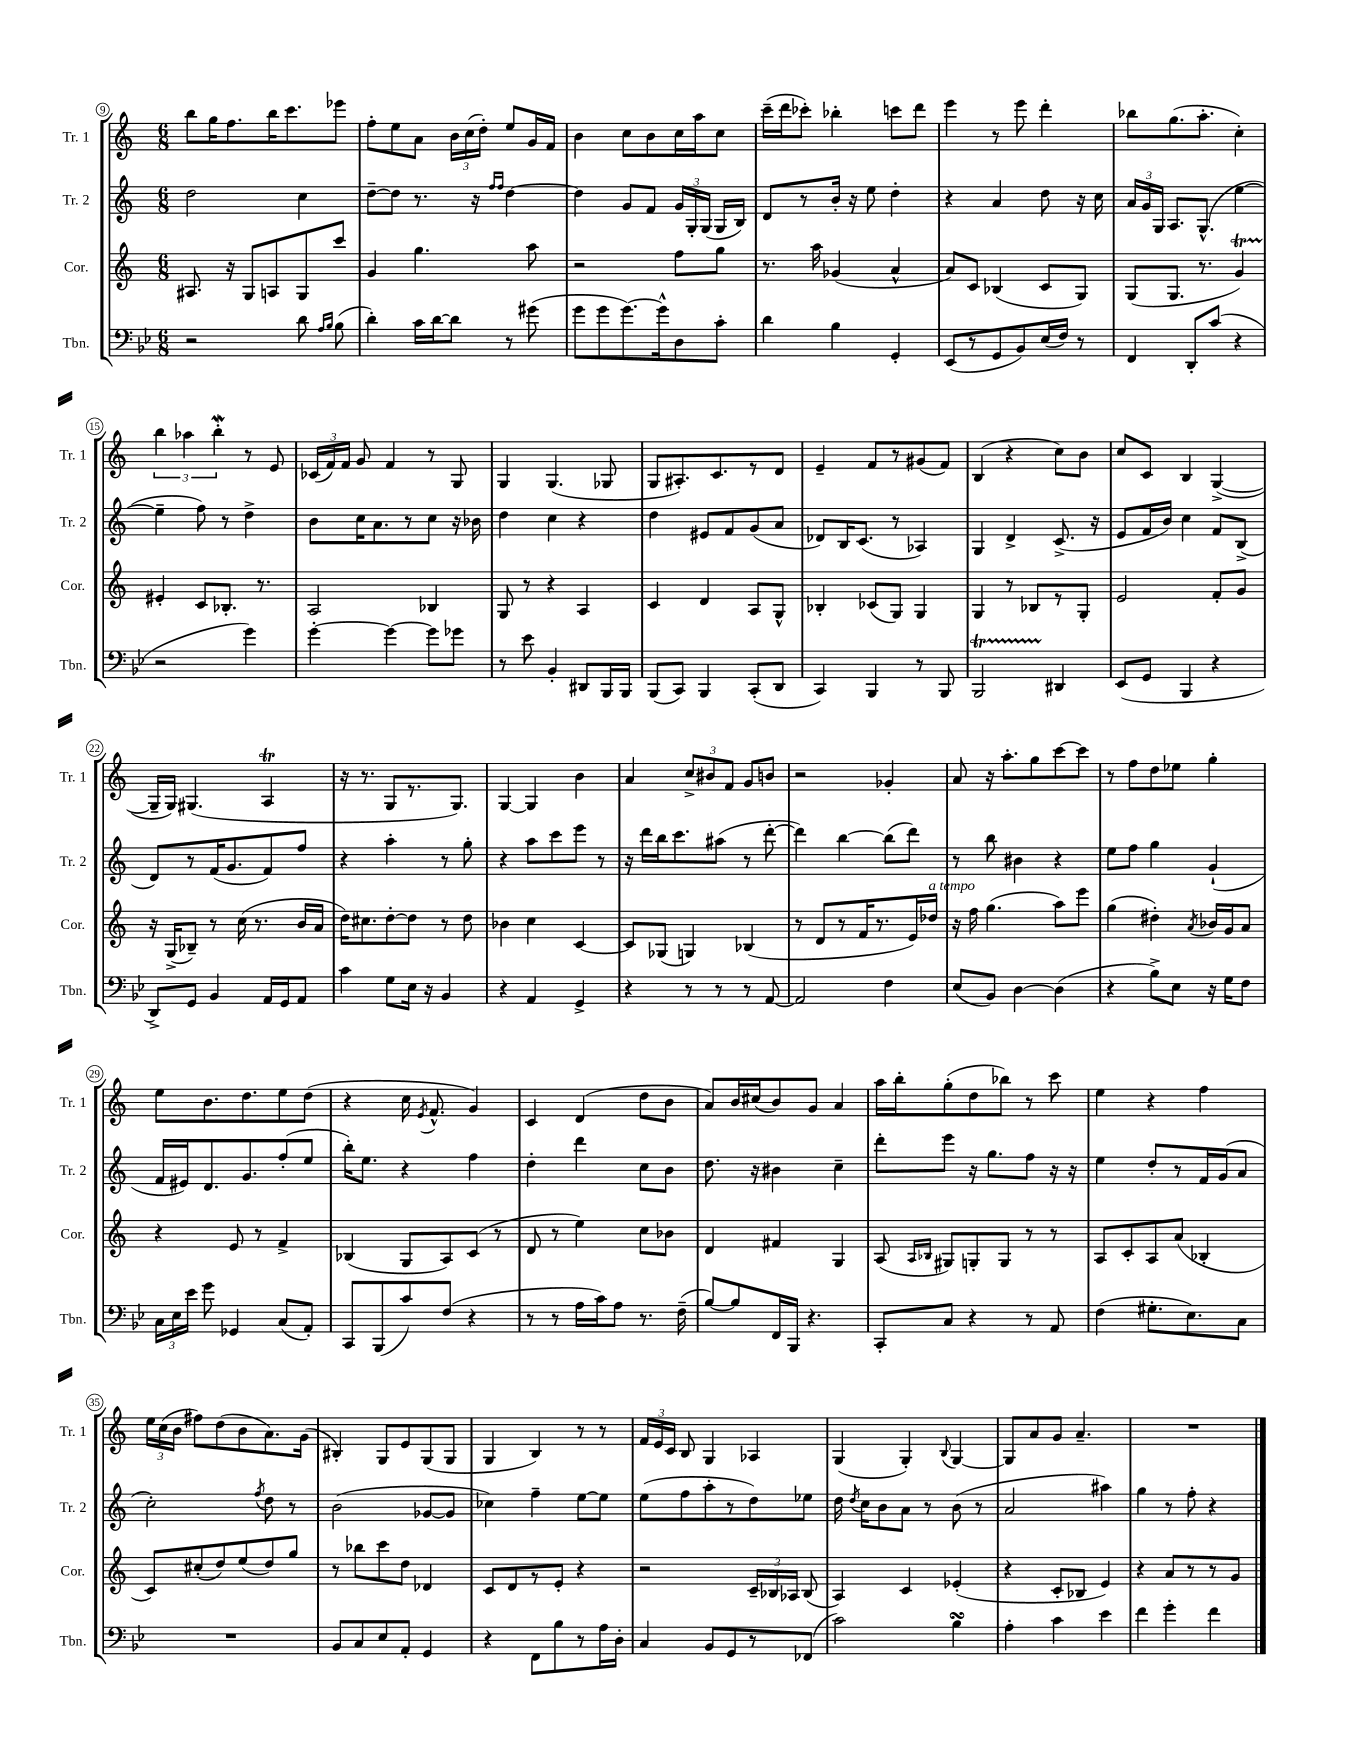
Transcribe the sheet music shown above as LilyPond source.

<<
\new StaffGroup <<
\new Staff = "s0" \with { instrumentName = "Tr. 1" shortInstrumentName = "Tr. 1" } {
    \clef treble \key c \major \numericTimeSignature \time 6/8
    \autoBeamOff b''8[ g''16 f''8. b''16 c'''8. ees'''8] |
    f''8[-. e''8 a'8] \tuplet 3/2 { b'16[ c''16( d''16]-.) } e''8[ g'16 f'16] |
    b'4 c''8[ b'8 c''16 a''16 c''8] |
    c'''16[--( d'''16 ces'''8]-.) bes''4-. c'''8[ d'''8] |
    e'''4 r8 e'''8 d'''4-. |
    bes''8[ g''8.( a''8.]-. c''4-.) |
    \tuplet 3/2 { b''4 aes''4 b''4-.\mordent } r8 e'8 |
    \tuplet 3/2 { ces'16[( f'16) f'16] } g'8 f'4 r8 g8 |
    g4 g4.( ges8 |
    g8[ ais8.-.) c'8. r8 d'8] |
    e'4-- f'8[ r8 gis'8( f'8]) |
    b4( r4 c''8[) b'8] |
    c''8[ c'8] b4 g4~->( |
    g16[-- g16]) gis4.( a4\trill |
    r16 r8. g8[ r8. g8.]) |
    g4~ g4 b'4 |
    a'4 \tuplet 3/2 { c''8[-> bis'8 f'8] } g'8[ b'8] |
    r2 ges'4-. |
    a'8 r16 a''8.[-. g''8 c'''8~ c'''8] |
    r8 f''8[ d''8 ees''8] g''4-. |
    e''8[ b'8. d''8. e''8 d''8]( |
    r4 c''16 \acciaccatura { e'8 } f'8.-^ g'4) |
    c'4 d'4( d''8[ b'8] |
    a'8[) b'16 cis''16( b'8) g'8] a'4 |
    a''16[ b''16-. g''8-.( d''8 bes''8]) r8 c'''8 |
    e''4 r4 f''4 |
    \tuplet 3/2 { e''16[ c''16( b'16] } fis''8[) d''8( b'8 a'8.) g'16]( |
    bis4-.) g8[ e'8 g8( g8] |
    g4 b4) r8 r8 |
    \tuplet 3/2 { f'16[ e'16 c'16] } b8 g4 aes4 |
    g4( g4-.) \appoggiatura { b8 } g4~ |
    g8[ a'8 g'8] a'4.-- |
    R2. \bar "|." |
}
\new Staff = "s1" \with { instrumentName = "Tr. 2" shortInstrumentName = "Tr. 2" } {
    \clef treble \key c \major \numericTimeSignature \time 6/8
    \autoBeamOff d''2 c''4 |
    d''8[~-- d''8] r8. r16 \grace { f''16[ f''16] } d''4~ |
    d''4 g'8[ f'8] \tuplet 3/2 { g'16[ g16-. g16]( } g16[ b16]) |
    d'8[ r8 b'16]-. r16 e''8 d''4-. |
    r4 a'4 d''8 r16 c''16 |
    \tuplet 3/2 { a'16[ g'16 g16] } a8.[ g8.]-^( e''4~ |
    e''4-- f''8) r8 d''4-> |
    b'8[ c''16 a'8. r8 c''8] r16 bes'16 |
    d''4 c''4 r4 |
    d''4 eis'8[ f'8 g'8( a'8] |
    des'8[) b16 c'8.]( r8 aes4) |
    g4 d'4-> c'8.->( r16 |
    e'8[ f'16 b'16]) c''4 f'8[ b8]->( |
    d'8[) r8 f'16( g'8. f'8) f''8] |
    r4 a''4-. r8 g''8-. |
    r4 a''8[ c'''8 e'''8] r8 |
    r16 d'''16[ b''16 c'''8. ais''8]( r8 d'''8~-. |
    d'''4) b''4~ b''8[( d'''8]) |
    r8 b''8 bis'4 r4 |
    e''8[ f''8] g''4 g'4-!( |
    f'16[ eis'16) d'8. g'8. f''8-.( e''8] |
    b''16[-.) e''8.] r4 f''4 |
    d''4-. d'''4 c''8[ b'8] |
    d''8. r16 bis'4 c''4-- |
    d'''8[-. e'''8] r16 g''8.[ f''8] r16 r16 |
    e''4 d''8[-. r8 f'16 g'16( a'8] |
    c''2-.) \acciaccatura { f''8 } d''8 r8 |
    b'2( ges'8[~ ges'8] |
    ces''4) f''4-- e''8[~ e''8] |
    e''8[( f''8 a''8-. r8 d''8) ees''8] |
    d''16 \acciaccatura { d''8 } c''16[ b'8 a'8] r8 b'8( r8 |
    a'2 ais''4) |
    g''4 r8 f''8-. r4 \bar "|." |
}
\new Staff = "s2" \with { instrumentName = "Cor." shortInstrumentName = "Cor." } {
    \clef treble \key c \major \numericTimeSignature \time 6/8
    \autoBeamOff ais8. r16 g8[ a8 g8 c'''8] |
    g'4 g''4. a''8 |
    r2 f''8[ g''8] |
    r8. a''16 ges'4( a'4-^ |
    a'8[) c'8] bes4( c'8[ g8]) |
    g8[( g8.] r8. g'4\startTrillSpan) |
    eis'4-.\stopTrillSpan c'8[ bes8.]-. r8. |
    a2 bes4 |
    g8 r8 r4 a4 |
    c'4 d'4 a8[ g8]-^ |
    bes4-. ces'8[( g8]) g4 |
    g4 r8 bes8[ r8 g8]-. |
    e'2 f'8[-. g'8] |
    r16 g16[->( bes8]--) r8 c''16( r8. b'16[ a'16] |
    d''16[) cis''8. d''8~-. d''8] r8 d''8 |
    bes'4 c''4 c'4~ |
    c'8[ ges8]( g4) bes4( |
    r8 d'8[ r8 f'16 r8. e'16) des''16]^\markup { \italic "a tempo" } |
    r16 f''16 g''4.( a''8[) e'''8] |
    g''4( dis''4-.) \acciaccatura { a'8 } bes'16[ g'16 a'8] |
    r4 e'8 r8 f'4-> |
    bes4( g8[ a8) c'8]( r8 |
    d'8 r8 e''4) c''8[ bes'8] |
    d'4 fis'4 g4 |
    a8( \grace { a16[ bes16] } gis8[) g8-. g8] r8 r8 |
    a8[ c'8-. a8 a'8]( bes4-. |
    c'8[) cis''8-.( d''8) e''8( d''8) g''8] |
    r8 bes''8[ c'''8 d''8] des'4 |
    c'8[ d'8 r8 e'8]-. r4 |
    r2 \tuplet 3/2 { c'16[-- bes16 aes16] } bes8( |
    a4) c'4 ees'4-.( |
    r4 c'8[-. bes8] e'4) |
    r4 a'8[ r8 r8 g'8] \bar "|." |
}
\new Staff = "s3" \with { instrumentName = "Tbn." shortInstrumentName = "Tbn." } {
    \clef bass \key bes \major \numericTimeSignature \time 6/8
    \autoBeamOff r2 d'8 \grace { a16[ bes16] } bes8( |
    d'4-.) c'16[ d'16~ d'8] r8 gis'8( |
    g'8[ g'8 g'8.~) g'16-^ d8 c'8]-. |
    d'4 bes4 g,4-. |
    ees,8[( r8 g,8 bes,8) ees16( f16]) r8 |
    f,4 d,8[-. c'8]( r4 |
    r2 g'4) |
    g'4~-. g'4~ g'8[ ges'8] |
    r8 ees'8 bes,4-. dis,8[ bes,,16 bes,,16] |
    bes,,8[( c,8]) bes,,4 c,8[-.( d,8] |
    c,4) bes,,4 r8 bes,,8 |
    bes,,2\startTrillSpan dis,4\stopTrillSpan |
    ees,8[( g,8] bes,,4 r4 |
    d,8[->) g,8] bes,4 a,16[ g,16 a,8] |
    c'4 g8[ ees16] r16 bes,4 |
    r4 a,4 g,4-> |
    r4 r8 r8 r8 a,8~ |
    a,2 f4 |
    ees8[( bes,8]) d4~ d4( |
    r4 bes8[->) ees8] r16 g16[ f8] |
    \tuplet 3/2 { c16[ ees16 ees'16] } g'8 ges,4 c8[( a,8]-.) |
    c,8[ bes,,8( c'8) f8]( r4 |
    r8 r8 a16[ c'16) a8] r8. f16--( |
    bes8[~) bes8 f,16 bes,,16] r4. |
    c,8[-. c8] r4 r8 a,8 |
    f4( gis8.[-. ees8.) c8] |
    R2. |
    bes,8[ c8 ees8 a,8]-. g,4 |
    r4 f,8[ bes8 r8 a16 d16]-. |
    c4 bes,8[ g,8 r8 fes,8]( |
    c'2) bes4\turn |
    a4-. c'4 ees'4 |
    f'4 g'4-. f'4 \bar "|." |
}
>>
>>
\layout { \context { \Score currentBarNumber = #9 \override BarNumber.stencil = #(make-stencil-circler 0.1 0.3 ly:text-interface::print) } }
